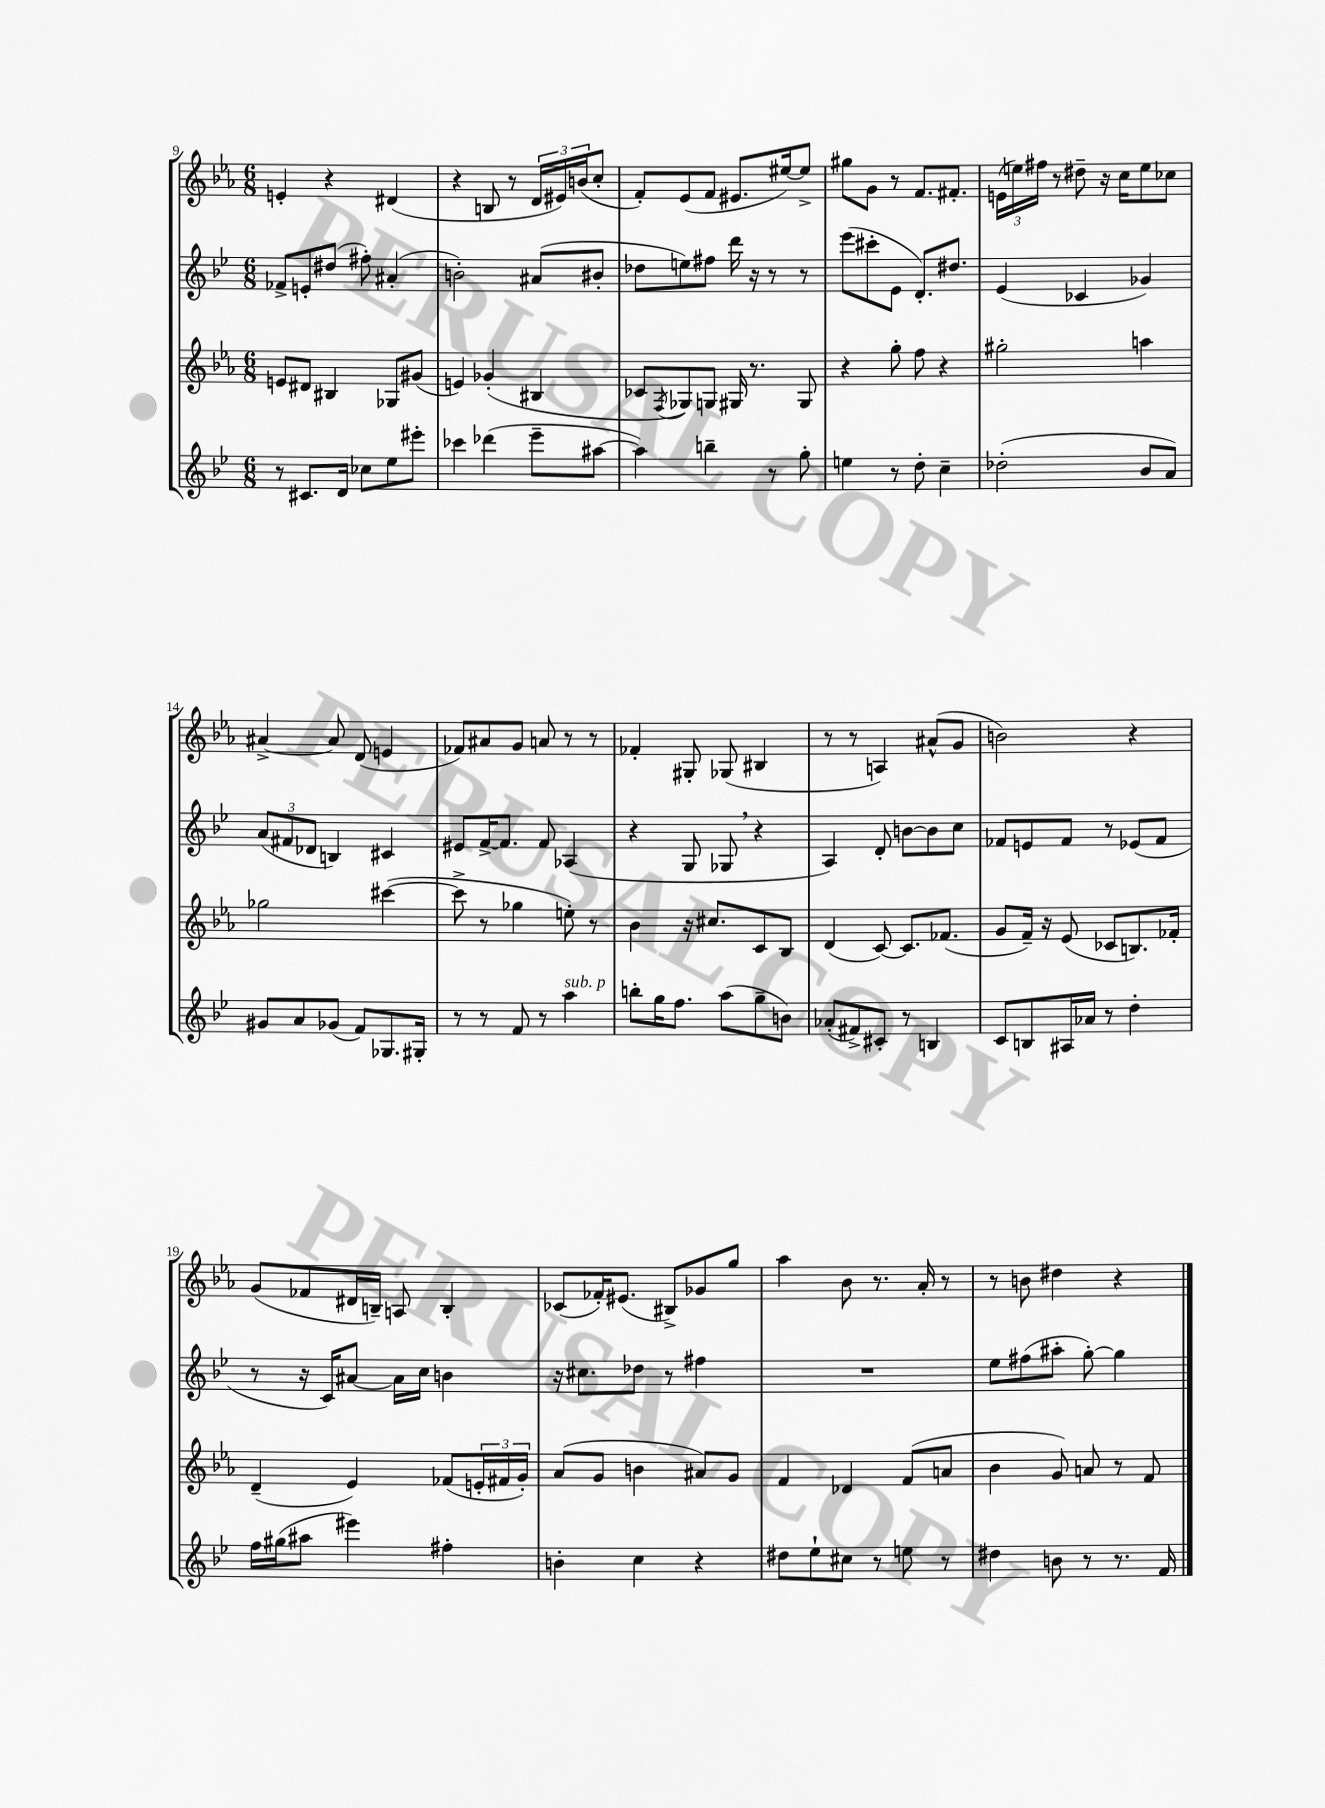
<<
\new StaffGroup <<
\new Staff = "s0" {
    \clef treble \key ees \major \numericTimeSignature \time 6/8
    e'4-. r4 dis'4( |
    r4 b8 r8 \tuplet 3/2 { d'16 eis'16) b'16( } c''8-. |
    f'8-.) ees'8( f'8 eis'8. eis''16~) eis''8-> |
    gis''8 g'8 r8 f'8. fis'8.-. |
    \tuplet 3/2 { e'16( e''16) fis''16 } r8 dis''8-- r16 c''16 e''8 ces''8 |
    ais'4~-> ais'8 d'8( e'4 |
    fes'8) ais'8 g'8 a'8 r8 r8 |
    fes'4-. gis8-. ges8( bis4 |
    r8 r8 a4) ais'8-^( g'8 |
    b'2) r4 |
    g'8( fes'8 dis'16 b16--) a8 b4-. |
    ces'8( fes'16-.) eis'8.( bis8->) ges'8 g''8 |
    aes''4 bes'8 r8. aes'16-. r8 |
    r8 b'8 dis''4 r4 \bar "|." |
}
\new Staff = "s1" {
    \clef treble \key bes \major \numericTimeSignature \time 6/8
    fes'8-> e'8-. dis''8( fis''8-.) ais'4-.( |
    b'2-.) ais'8( bis'8-. |
    des''8 e''8) fis''8 d'''16 r16 r8 r8 |
    ees'''8( cis'''8-. ees'8 d'8.-.) dis''8. |
    ees'4( ces'4 ges'4) |
    \tuplet 3/2 { a'8( fis'8 des'8 } b4) cis'4 |
    eis'8 f'16~-> f'8. f'8 aes4( |
    r4 g8 ges8 \breathe r4 |
    a4) d'8-. b'8~ b'8 c''8 |
    fes'8 e'8 fes'8 r8 ees'8( fes'8 |
    r8 r16 c'16) ais'8~ ais'16 c''16 b'4 |
    r16 cis''8. des''8 r8 fis''4 |
    R2. |
    ees''8 fis''8( ais''8-. g''8~-.) g''4 \bar "|." |
}
\new Staff = "s2" {
    \clef treble \key ees \major \numericTimeSignature \time 6/8
    e'8 dis'8 bis4 ges8 gis'8( |
    e'4) ges'4-.( bis4 |
    ces'8 \acciaccatura { f8 } ges8) g8 gis16 r8. gis8 |
    r4 g''8-. f''8 r4 |
    gis''2-. a''4 |
    ges''2 cis'''4~( |
    cis'''8-> r8 ges''4 e''8-.) r8 |
    bes'4 r16 cis''8. c'8 bes8 |
    d'4( c'8~) c'8. fes'8.( |
    g'8 f'16--) r16 ees'8( ces'8 b8.) fes'16-. |
    d'4--( ees'4) fes'8( \tuplet 3/2 { e'16-. fis'16 g'16-.) } |
    aes'8( g'8 b'4 ais'8) g'8 |
    f'4 des'4 f'8( a'8 |
    bes'4 g'8) a'8 r8 f'8 \bar "|." |
}
\new Staff = "s3" {
    \clef treble \key bes \major \numericTimeSignature \time 6/8
    r8 cis'8. d'16 ces''8 ees''8 eis'''8-. |
    ces'''4 des'''4( ees'''8-- ais''8~ |
    ais''4) b''4-- r8 g''8-. |
    e''4 r8 d''8-. c''4-- |
    des''2-.( bes'8 a'8) |
    gis'8 a'8 ges'8( f'8) ges8. gis16-. |
    r8 r8 f'8 r8 a''4^\markup { \italic "sub. p" } |
    b''8-. g''16 f''8. a''8( g''8-- b'8) |
    aes'8-.( fis'8->) cis'8-. r8 b4 |
    c'8 b8 ais16 aes'16 r8 d''4-. |
    f''16 gis''16( ais''8 eis'''4) fis''4-. |
    b'4-. c''4 r4 |
    dis''8 ees''8-! cis''8 r8 e''8 r8 |
    dis''4 b'8 r8 r8. f'16 \bar "|." |
}
>>
>>
\layout { \context { \Score currentBarNumber = #9 } }
